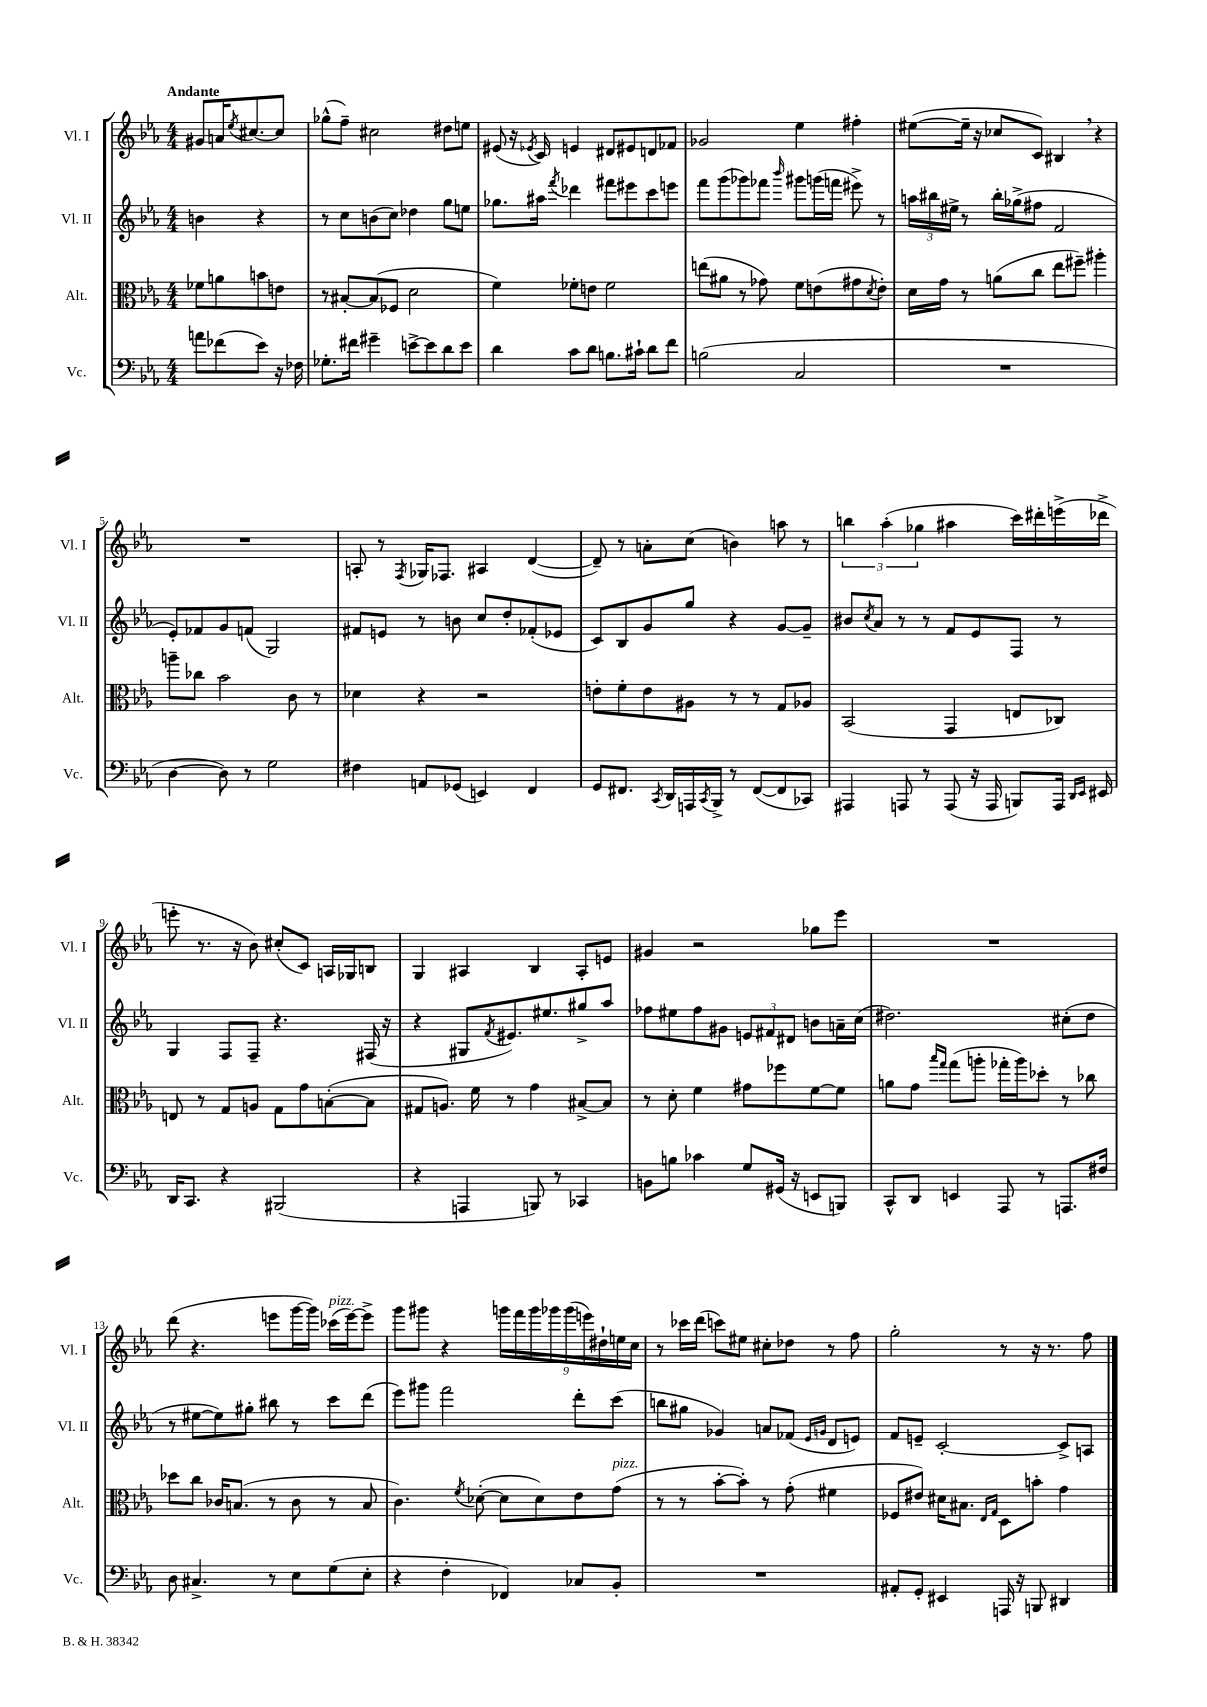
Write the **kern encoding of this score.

**kern	**kern	**kern	**kern
*staff4	*staff3	*staff2	*staff1
*clefF4	*clefC3	*clefG2	*clefG2
*k[b-e-a-]	*k[b-e-a-]	*k[b-e-a-]	*k[b-e-a-]
*M4/4	*M4/4	*M4/4	*M4/4
8a	8f-	4b	8g#
(8f-	8a	.	16a
.	.	.	8qee-
.	.	.	[8.cc#
8e-)	8b	4r	.
16r	8e	.	8cc#]
16F-	.	.	.
=	=	=	=
8.G-'	8r	8r	(8gg-^^
.	[8B#'	8cc	8ff~)
16f#	.	.	.
4g#~	(8B#]	(8b	2cc#
.	8F-	8cc)	.
[8e^	2d	4dd-	.
8e]	.	.	.
8d	.	8gg	8dd#
8e	.	8ee	8ee
=	=	=	=
4d	4f)	8.gg-	(8e#
.	.	.	16r
.	.	.	8qe-
.	.	16aa#	16c)
.	.	8qfff	.
8c	8f-'	4ddd-	4e
8d	8e	.	.
8.B	2f-	8fff#	8d#
.	.	8eee#	8e#
16c#`	.	.	.
8d	.	8ccc	8d
8f	.	8eee	8f-
=	=	=	=
(2B	(8ee	8fff	2g-
.	8a#	(8ggg	.
.	8r	8ggg-)	.
.	8g-)	8fff-	.
.	.	16qqbbb-	.
2C	8f	8ggg#	4ee-
.	(8e	(16ggg	.
.	.	16fff	.
.	8g#	8eee#^)	4ff#'
.	8qd	.	.
.	8e')	8r	.
=	=	=	=
1r	16d	24aa	([8ee#
.	.	24bb#	.
.	16g	.	.
.	.	24ee#^	.
.	8r	8r	16ee#~]
.	.	.	16r
.	(8a	16bb#'	8cc-
.	.	(16gg-^	.
.	8cc	8ff#	8c)
.	8ee-	2f	4B#
.	8ff#~)	.	.
.	4aa#'	.	4r
=	=	=	=
[4D	8aa~	8e-')	1r
.	8cc-	8f-	.
8D])	2b-	8g	.
8r	.	(8f	.
2G	.	2G)	.
.	8c	.	.
.	8r	.	.
=	=	=	=
4F#	4d-	8f#	8A'
.	.	8e	8r
.	.	.	8qF
8AA	4r	8r	16G-
.	.	.	8.F-
(8GG-	.	8b	.
4EE)	2r	8cc	4A#
.	.	8dd'	.
4FF	.	(8f-'	([4d
.	.	8e-	.
=	=	=	=
8GG	8e'	8c)	8d~])
8.FF#	8f'	8B-	8r
.	8e	8g	8a'
8qCC	.	.	.
16DD	.	.	.
16AAA	8A#	8gg	(8cc
8qCC	.	.	.
16BBB-^	.	.	.
8r	8r	4r	4b)
([8FF#	8r	.	.
8FF#]	8G	[8g	8aa
8CC-)	8A-	8g~]	8r
=	=	=	=
4AAA#	(2BB-	8b#	6bb
.	.	8qcc	.
.	.	8a-	.
.	.	.	(6aa-'
8AAA	.	8r	.
.	.	.	6gg-
8r	.	8r	.
(8AAA	4GG	8f	4aa#
16r	.	8e-	.
16AAA	.	.	.
8BBB)	8E	8F	16ccc)
.	.	.	16ddd#'
16AAA	8C-)	8r	(16eee^
16qqDD	.	.	.
16qqEE-	.	.	.
16EE#	.	.	16ddd-^
=	=	=	=
16DD	8E	4G	8eee'
8.CC	.	.	.
.	8r	.	8.r
4r	8G	8F	.
.	.	.	16r
.	8A	8F~	8b-)
(2BBB#	8G	4.r	(8cc#'
.	8g	.	8c)
.	([8B'	.	16A
.	.	.	16G-
.	8B]	(16F#	8B
.	.	16r	.
=	=	=	=
4r	8G#	4r	4G
.	8.A)	.	.
4AAA	.	8G#	4A#
.	16f	.	.
.	.	8qf	.
.	8r	8.e#)	.
8BBB)	4g	.	4B-
.	.	8.ee#	.
8r	.	.	.
4CC-	[8B#^	8gg#^	8A#'
.	8B#]	8aa-	8e
=	=	=	=
8BB	8r	8ff-	4g#
8B	8d'	8ee#	.
4c-	4f	8ff-	2r
.	.	8g#	.
8G	8g#	12e	.
.	.	12f#	.
(16GG#	8ff-	.	.
.	.	12d#	.
16r	.	.	.
8EE	[8f	8b	8gg-
8BBB)	8f]	16a~	8eee-
.	.	(16cc	.
=	=	=	=
8CC^^	8a	2.dd#)	1r
8DD	8g	.	.
.	16qqbb-	.	.
.	16qqgg	.	.
4EE	(8gg	.	.
.	8aa'	.	.
8AAA-	16gg-'	.	.
.	16aa)	.	.
8r	8dd-'	.	.
8.AAA	8r	(8cc#'	.
.	8cc-	8dd#	.
16F#	.	.	.
=	=	=	=
8D	8dd-	8r	(8ddd
4.C#^	8cc	[8ee#	4.r
.	16c-	8ee#])	.
.	(8.B	.	.
.	.	8gg#'	.
8r	8r	8bb#	8eee
8E-	8c-	8r	[16ggg
.	.	.	16ggg])
(8G	8r	8ccc	(16ccc-
.	.	.	[16eee)
8E-'	8B	(8ddd	8eee^]
=	=	=	=
4r	4.c)	8eee-)	8ggg
.	.	8ggg#	8ggg#
4F'	.	2fff	4r
.	8qf	.	.
.	([8d-'	.	.
4FF-)	8d-]	.	18ggg
.	.	.	18fff
.	.	.	18ggg
.	8d-)	.	.
.	.	.	18ggg-
.	.	.	(18ggg-
8C-	8e-	8ddd'	.
.	.	.	18eee)
.	.	.	18dd#`
8BB-'	(8g	(8ccc	.
.	.	.	18ee
.	.	.	18cc
=	=	=	=
1r	8r	8bb	8r
.	8r	8gg#	16ccc-
.	.	.	(16ddd
.	[8b-'	4g-)	8ccc)
.	8b-'])	.	8ee#
.	8r	8a	8cc#'
.	(8g'	(8f-	8dd-
.	.	16qqe-	.
.	.	16qqg	.
.	4f#	8d	8r
.	.	8e)	8ff
=	=	=	=
8AA#'	8F-	8f	2gg'
8GG'	8e#)	8e~	.
4EE#	16d#	[2c'	.
.	8.B#	.	.
.	16qqE-	.	.
.	16qqG	.	.
16AAA	8D	.	8r
16r	.	.	.
8BBB	8b'	.	16r
.	.	.	8.r
4DD#	4g	8c^]	.
.	.	8A	8ff
==	==	==	==
*-	*-	*-	*-
